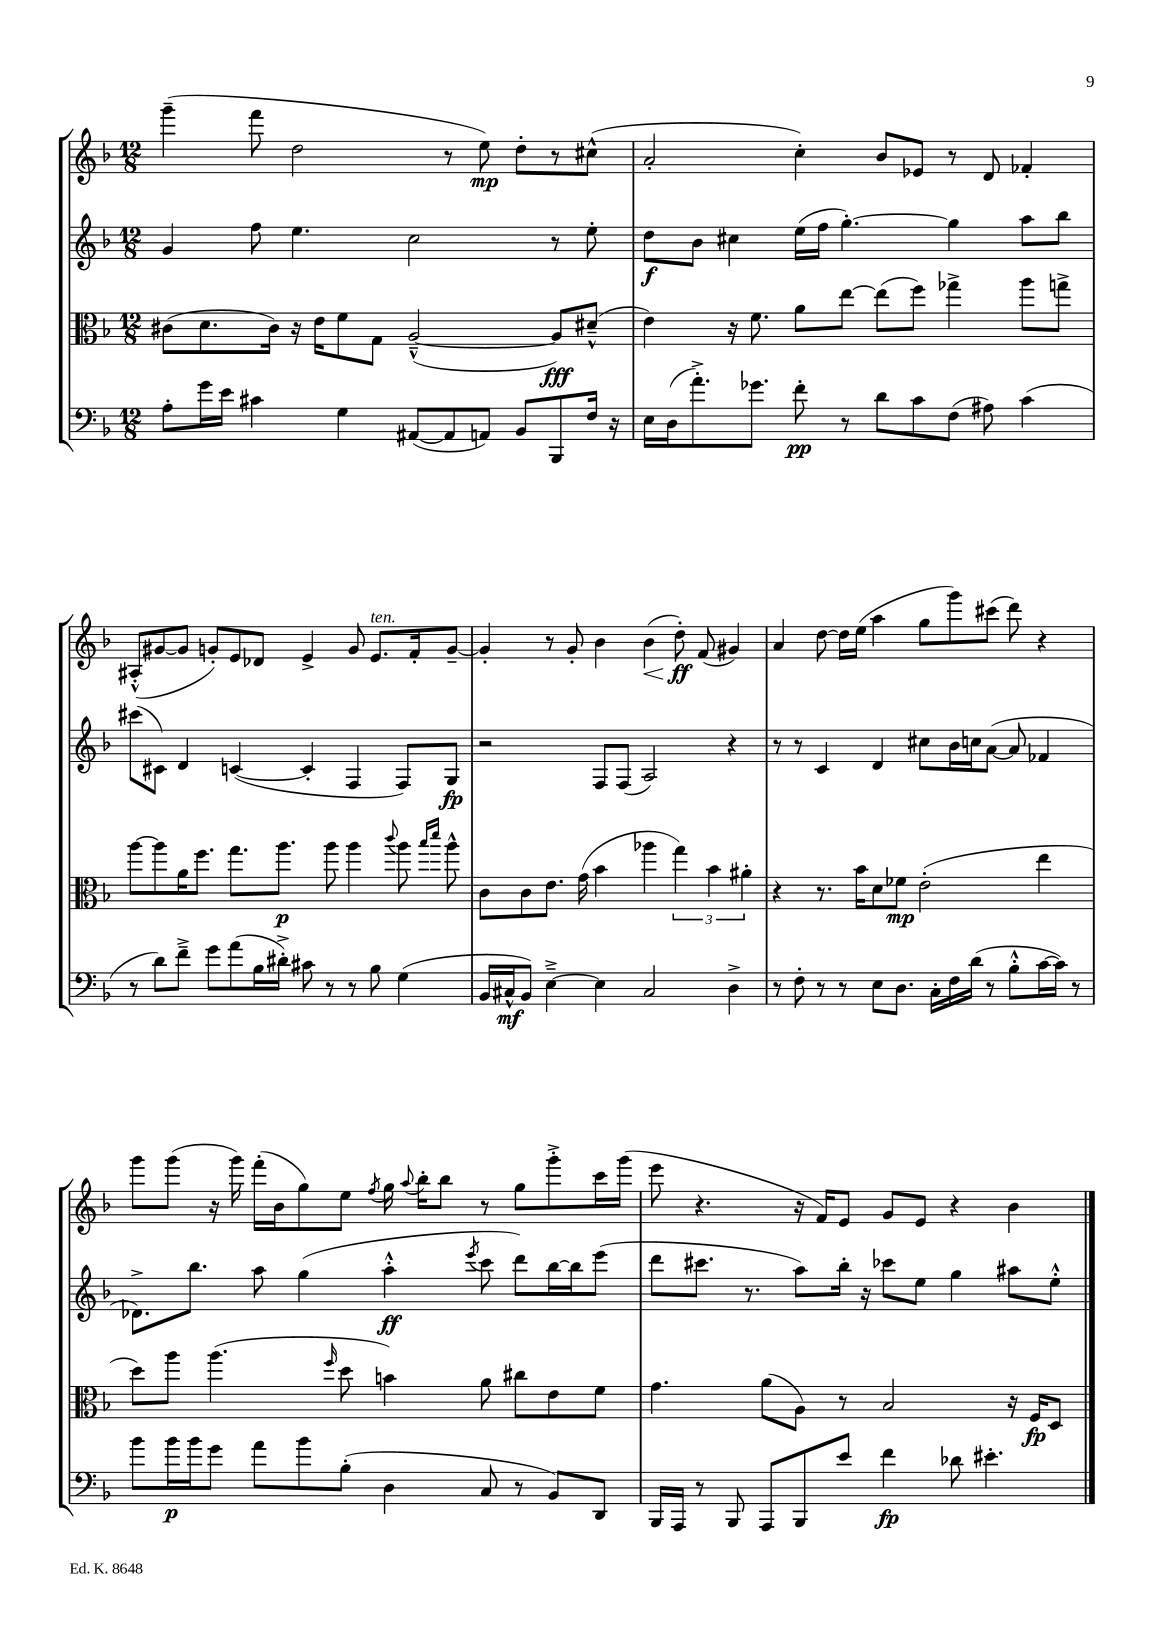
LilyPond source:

<<
\new StaffGroup <<
\new Staff = "s0" {
    \clef treble \key f \major \numericTimeSignature \time 12/8
    \autoBeamOff g'''4--( f'''8 d''2 r8 e''8\mp) d''8[-. r8 cis''8]-^( |
    a'2-. c''4-.) bes'8[ ees'8] r8 d'8 fes'4-. |
    ais8[-.-^( gis'8~ gis'8] g'8[-.) e'8 des'8] e'4-> g'8 e'8.[^\markup { \italic "ten." } f'16-. g'8]~-- |
    g'4-. r8 g'8-. bes'4 bes'4\<( d''8-.\ff\!) f'8( gis'4) |
    a'4 d''8~ d''16[ e''16]( a''4 g''8[ g'''8) cis'''8]( d'''8) r4 |
    g'''8[ g'''8]( r16 g'''16) f'''16[-.( bes'16 g''8) e''8] \acciaccatura { f''8 } g''16 \appoggiatura { a''8 } bes''16[-. bes''8] r8 g''8[ g'''8-.-> c'''16 g'''16]( |
    e'''8 r4. r16 f'16[) e'8] g'8[ e'8] r4 bes'4 \bar "|." |
}
\new Staff = "s1" {
    \clef treble \key f \major \numericTimeSignature \time 12/8
    \autoBeamOff g'4 f''8 e''4. c''2 r8 e''8-. |
    d''8[\f bes'8] cis''4 e''16[( f''16] g''4.~-.) g''4 a''8[ bes''8] |
    cis'''8[( cis'8]) d'4 c'4~( c'4-. f4 f8[) g8]\fp |
    r2 f8[ f8]( a2) r4 |
    r8 r8 c'4 d'4 cis''8[ bes'16 c''16 a'8]~( a'8 fes'4 |
    des'8.[->) bes''8.] a''8 g''4( a''4-.-^\ff \acciaccatura { e'''8 } c'''8 d'''8[) bes''16~ bes''16 e'''8]( |
    d'''8[ cis'''8.] r8. a''8[) bes''16]-. r16 ces'''8[ e''8] g''4 ais''8[ e''8]-.-^ \bar "|." |
}
\new Staff = "s2" {
    \clef alto \key f \major \numericTimeSignature \time 12/8
    \autoBeamOff cis'8[( d'8. cis'16]) r16 e'16[ f'8 g8] a2~---^( a8[\fff) dis'8]---^( |
    e'4) r16 f'8. a'8[ e''8]~ e''8[( f''8]) ges''4-> a''8[ g''8]-> |
    a''8[~ a''8 a'16 f''8.] g''8.[ a''8.]\p a''8 a''4 \appoggiatura { c'''8 } a''8 \grace { bes''16[ d'''16] } a''8-^ |
    c'8[ c'8 e'8.] g'16( bes'4 aes''4 \tuplet 3/2 { g''4) bes'4 ais'4-. } |
    r4 r8. bes'16[ d'8 fes'8]\mp e'2-.( e''4 |
    d''8[) a''8] a''4.( \grace { f''16 } d''8 b'4) a'8 cis''8[ e'8 f'8] |
    g'4. a'8[( a8]) r8 bes2 r16 f16[\fp d8] \bar "|." |
}
\new Staff = "s3" {
    \clef bass \key f \major \numericTimeSignature \time 12/8
    \autoBeamOff a8[-. g'16 e'16] cis'4 g4 ais,8[~( ais,8 a,8]) bes,8[ bes,,8 f16] r16 |
    e16[ d16( a'8.-.->) ges'8.] f'8-.\pp r8 d'8[ c'8 f8]( ais8) c'4( |
    r8 d'8[) f'8]---> g'8[ a'8( bes16 dis'16]-.->) cis'8 r8 r8 bes8 g4( |
    bes,16[ cis16-^\mf bes,8]) e4~---> e4 cis2 d4-> |
    r8 f8-. r8 r8 e8[ d8.] c16[-. f16 d'16]( r8 bes8[-.-^ c'16~ c'16]) r8 |
    bes'8[ bes'16\p bes'16 g'8] a'8[ bes'8 bes8]-.( d4 c8 r8 bes,8[) d,8] |
    bes,,16[ a,,16] r8 bes,,8 a,,8[ bes,,8 e'8] f'4\fp des'8 eis'4.-. \bar "|." |
}
>>
>>
\layout { \context { \Score \remove "Bar_number_engraver" } }
